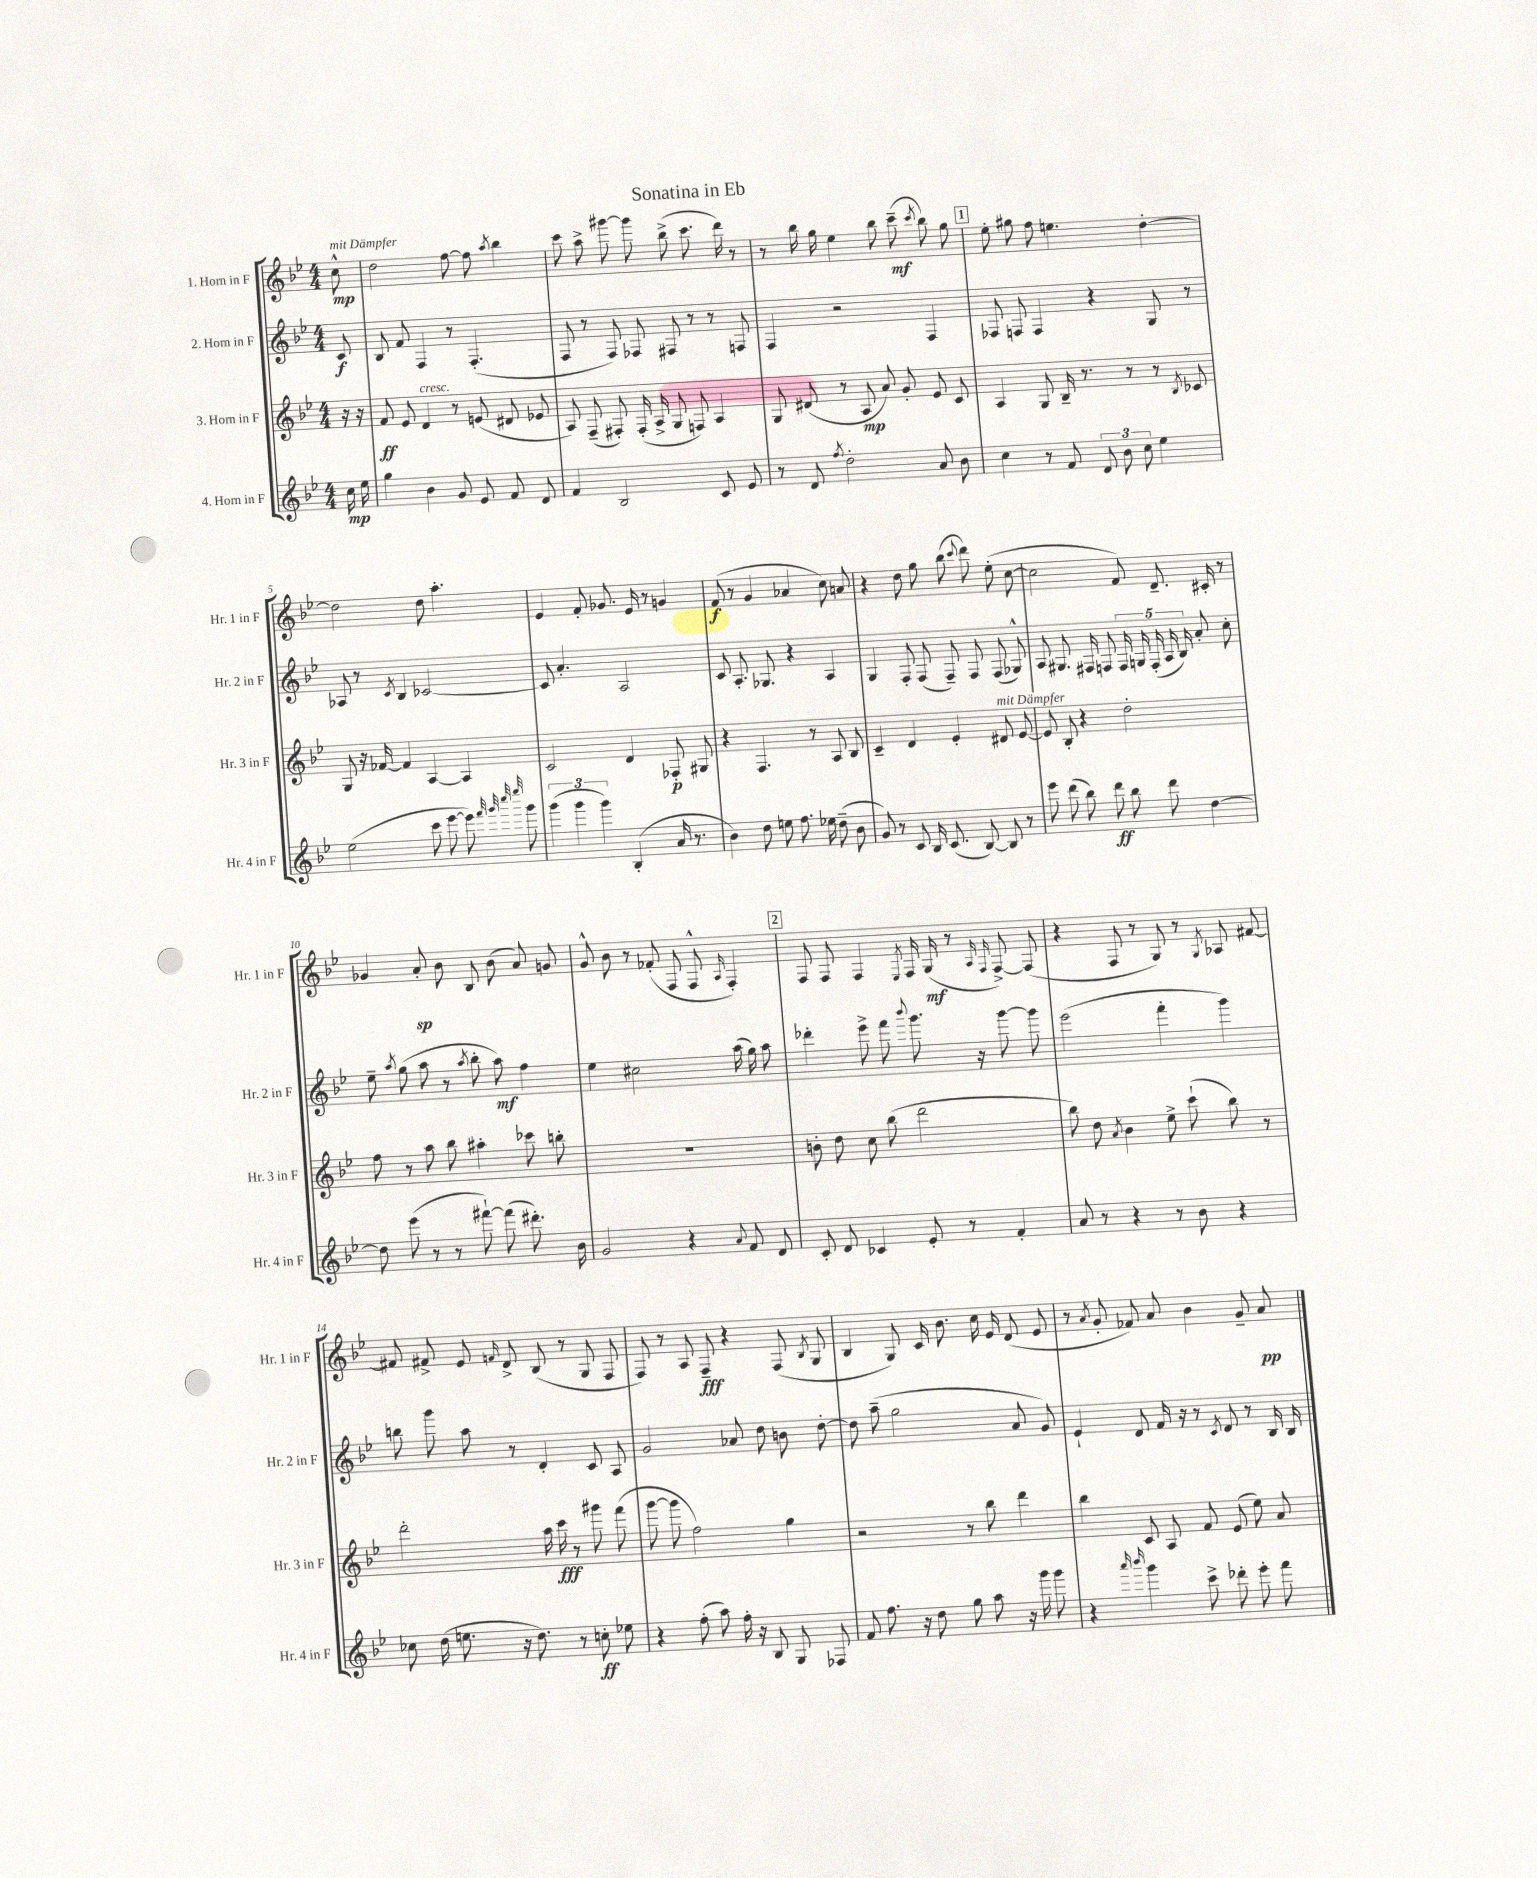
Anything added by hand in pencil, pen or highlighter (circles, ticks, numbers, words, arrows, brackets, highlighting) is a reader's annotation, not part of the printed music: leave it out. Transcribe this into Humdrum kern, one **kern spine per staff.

**kern	**kern	**kern	**kern
*staff4	*staff3	*staff2	*staff1
*clefG2	*clefG2	*clefG2	*clefG2
*k[b-e-]	*k[b-e-]	*k[b-e-]	*k[b-e-]
*M4/4	*M4/4	*M4/4	*M4/4
16cc	16r	8c	8cc^^
16ee-	16r	.	.
=	=	=	=
4gg	8f	8B-	2dd
.	8e-	8f	.
4b-	4d	4F	.
8g	8r	8r	[8ff
8e-	(8e	(4.F'	8ff]
.	.	.	8qaa
8f	8d#	.	4bb-
8d	8e-	.	.
=	=	=	=
4f	8A)	8F	8ccc
.	(8F~	8r	8aa^
2B-	8F#')	8F)	[8ggg#
.	(16F#'	8F-	8ggg#]
.	16A^	.	.
.	8G	8F#	(8bb-^
.	8F)	8r	8.ccc
8c	4A	8r	.
.	.	.	16ddd)
8e-	.	8F	8r
=	=	=	=
8r	8G	4F	8r
8d	(8d#	.	16bb-
.	.	.	16gg
8qff	.	.	.
2dd'	8r	2r	4ee-
.	8A	.	.
.	8a)	.	8bb-
.	8g'	.	(8ccc~
.	.	.	8qccc
8a	8e-	4F	8bb-)
8b-	8c	.	8gg
=	=	=	=
4cc	4A	8F-	8ee-'
.	.	8F	8gg#
8r	8G	4F	8ff
8f	16B-~	.	4.ee
.	8.r	.	.
12d	.	4r	.
12b-	.	.	.
.	8r	.	.
12cc	.	.	.
4ee-	8r	8G	[4dd'
.	8qB-	.	.
.	8c-	8r	.
=	=	=	=
(2ee-	8G	8A-	2dd]
.	16r	8r	.
.	[16f-	.	.
.	.	8qc	.
.	4f-]	4B-	.
8ccc	[4A	[2c-	8dd
[8eee-	.	.	4.aa'
8eee-])	4A]	.	.
32qqfff	.	.	.
32qqggg	.	.	.
32qqcccc	.	.	.
32qqeeee-	.	.	.
8ggg	.	.	.
=	=	=	=
(6ggg	2c	8c-]	4e-
.	.	4.a'	.
6ggg	.	.	.
.	.	.	8f'
6ggg)	.	.	.
.	.	.	8.g-
(4B-'	4d	2A	.
.	.	.	16e-
.	.	.	8r
16a	8F-'	.	4g
8.r	.	.	.
.	8G#	.	.
=	=	=	=
4b-)	4r	8c	(8f
.	.	8.A'	8r
8dd	4.F	.	4g
.	.	8.G-	.
8ee	.	.	.
8.ff	.	4r	4a-
.	8r	.	.
16ee-	.	.	.
(8dd~	8A	4A	8cc)
8b-	8B-	.	8a
=	=	=	=
8g)	4c~	4G	4r
8r	.	.	.
8c	4d	8F'	8dd
16B-	.	(8F	8gg
(8.c	.	.	.
.	4e-'	8F~)	(8bb-
.	.	.	8qqccc
[8B-)	.	8F	8ddd)
8B-]	8d#	(8F	(8ee-'
8r	[8e-	8G-^^)	[8cc
=	=	=	=
8eee-	8e-]	8A	2cc]
(8ddd	8B-'	8.G#	.
8bb-)	4r	.	.
.	.	16F#	.
8ddd	.	8F	.
8bb-	2dd'	20F	8f)
.	.	20G	.
.	.	(20F'	.
8ddd	.	.	8.d~
.	.	20A	.
.	.	20B-)	.
[4dd	.	8a'	.
.	.	.	16c#'
.	.	8cc'	8r
=	=	=	=
8dd]	8ff	8ee-~	4g-
.	.	8qaa	.
(8eee-	8r	(8gg	.
8r	8aa	8aa	8a'
8r	8bb-	8r	8b-
.	.	8qaa	.
[8fff#`)	4aa#'	8bb-'	8B-
(8fff#]	.	8aa)	(8b-
8.ddd#')	8ccc-	4ff	8a)
.	8bb'	.	8g
16b-	.	.	.
=	=	=	=
2g	1r	4ee-	8g^^
.	.	.	8b-
.	.	2cc#	8r
.	.	.	(8f-'
4r	.	.	8F
.	.	.	8F^^
8qqa	.	.	16qqA
8f	.	(16aa	4F')
.	.	16gg)	.
8d	.	8aa	.
=	=	=	=
8c'	8b'	4ddd-'	8F
8d	8dd	.	8F
4c-	8cc	8eee-^	4F
.	(8bb-	8fff	.
.	.	8qqbbb-	8qE-
8e-'	2ddd	8.ggg	16F
.	.	.	(16G
8r	.	.	8r
.	.	16r	.
.	.	.	16qqA
.	.	.	16qqF
4f'	.	[8ggg	[8F^)
.	.	8ggg]	(8F]
=	=	=	=
8a	8bb-)	(2eee-	4r
8r	8dd	.	.
.	8qa	.	.
4r	4b-	.	8F
.	.	.	8r
8r	8ee-^	4fff'	8G)
8b-	(8ccc`	.	8r
.	.	.	8qG
4r	8bb-)	4ggg)	8A-
.	8r	.	[8f#
=	=	=	=
8cc-	2ddd'	8bb	8f#]
(16dd	.	8ggg	8f#^
8.ee	.	.	.
.	.	8aa	8e-
.	.	.	16qqf
16r	.	8r	8d^
8.dd)	.	.	.
.	16aa	4d'	(8B-
.	16ccc	.	.
8r	8r	.	8r
8cc'	8ggg#	8c	8G
8ee-	(8fff	8A	8F
=	=	=	=
4r	[8ggg	2g	8F)
.	8ggg]	.	8r
(8ff'	2ff)	.	8A
8aa)	.	.	8F~
16ff'	.	8a-	4r
16r	.	.	.
8B-	.	8dd	.
8G	4gg	8b	(8F
.	.	.	8qB-
8F-	.	[8dd'	8G
=	=	=	=
8f	2r	8dd]	4B-
8.ff	.	(8aa~	.
.	.	2gg	8G)
16r	.	.	.
8dd	.	.	16c
.	.	.	8.b-
8gg	8r	.	.
8aa	8bb-	.	16cc
.	.	.	16e-
16r	4ddd	8a	(8d
16ggg	.	.	.
8ggg	.	8g)	8e-
=	=	=	=
4r	4bb-	4e-`	8r
.	.	.	8qa
.	.	.	8g'
16qqaaa	.	.	.
16qqbbb-	.	.	.
4ggg	8c	8d	8f-)
.	8A	16f	8a
.	.	16r	.
8ccc^	8f	8r	4b-
.	.	8qc	.
8ddd-'	(8e-	8d	.
8eee-'	8ee-)	8r	8g~
8fff	8a	16B-	8a
.	.	16B-	.
==	==	==	==
*-	*-	*-	*-
